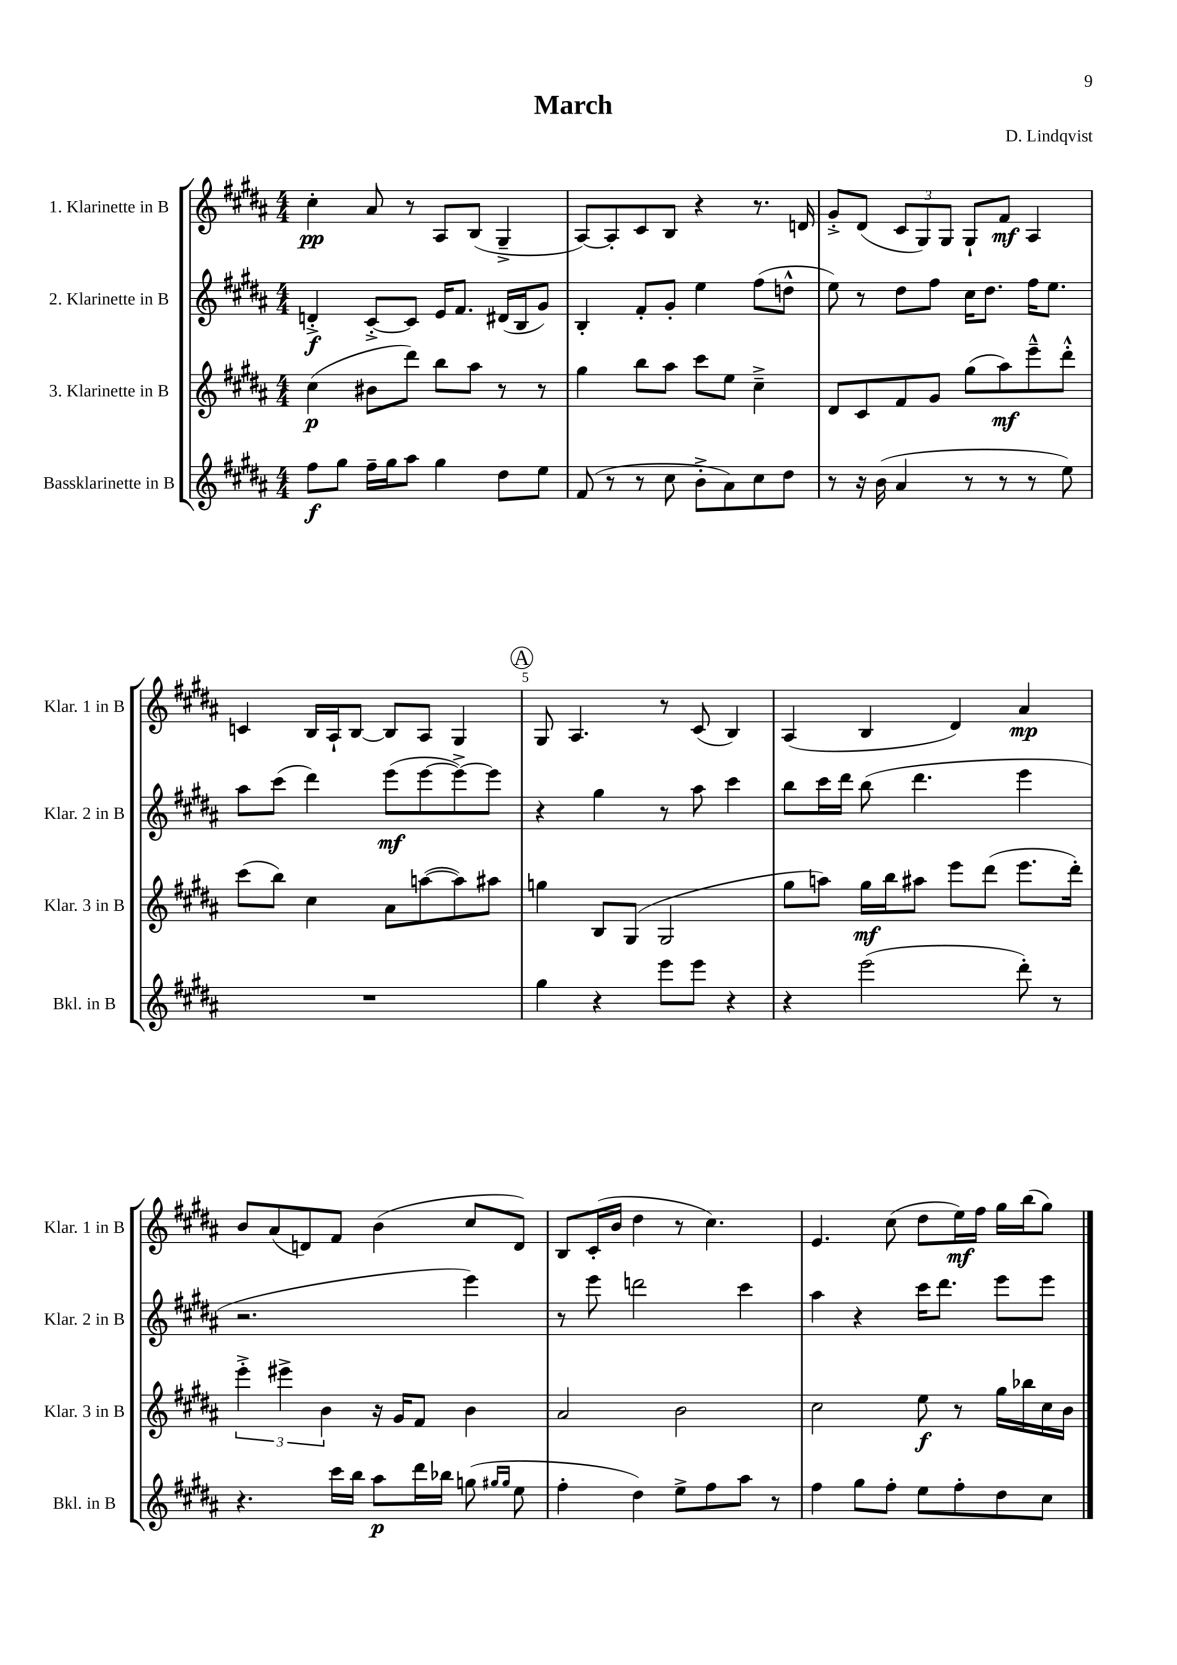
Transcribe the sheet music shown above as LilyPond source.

\header { title = "March" composer = "D. Lindqvist" }
<<
\new StaffGroup <<
\new Staff = "s0" \with { instrumentName = "1. Klarinette in B" shortInstrumentName = "Klar. 1 in B" } {
    \clef treble \key b \major \numericTimeSignature \time 4/4
    cis''4-.\pp ais'8 r8 ais8 b8( gis4---> |
    ais8~) ais8-. cis'8 b8 r4 r8. d'16 |
    gis'8-.-> dis'8( \tuplet 3/2 { cis'8 gis8) gis8 } gis8-! fis'8\mf ais4 |
    c'4 b16 ais16-! b8~ b8 ais8 gis4 |
    \mark \markup { \circle "A" } gis8 ais4. r8 cis'8( b4) |
    ais4( b4 dis'4) ais'4\mp |
    b'8 ais'8( d'8) fis'8 b'4( cis''8 d'8) |
    b8 cis'16-.( b'16 dis''4 r8 cis''4.) |
    e'4. cis''8( dis''8 e''16\mf) fis''16 gis''16 b''16( gis''8) \bar "|." |
}
\new Staff = "s1" \with { instrumentName = "2. Klarinette in B" shortInstrumentName = "Klar. 2 in B" } {
    \clef treble \key b \major \numericTimeSignature \time 4/4
    d'4-.->\f cis'8~-.-> cis'8 e'16 fis'8. dis'16( b16 gis'8) |
    b4-. fis'8-. gis'8-. e''4 fis''8( d''8-^ |
    e''8) r8 dis''8 fis''8 cis''16 dis''8. fis''16 e''8. |
    ais''8 cis'''8( dis'''4) e'''8\mf( e'''8~ e'''8~->) e'''8 |
    \mark \markup { \circle "A" } r4 gis''4 r8 ais''8 cis'''4 |
    b''8 cis'''16 dis'''16 b''8( dis'''4. e'''4 |
    r2. e'''4) |
    r8 e'''8 d'''2 cis'''4 |
    ais''4 r4 cis'''16 dis'''8. e'''8 e'''8 \bar "|." |
}
\new Staff = "s2" \with { instrumentName = "3. Klarinette in B" shortInstrumentName = "Klar. 3 in B" } {
    \clef treble \key b \major \numericTimeSignature \time 4/4
    cis''4\p( bis'8 dis'''8) b''8 ais''8 r8 r8 |
    gis''4 b''8 ais''8 cis'''8 e''8 cis''4---> |
    dis'8 cis'8 fis'8 gis'8 gis''8( ais''8\mf) e'''8---^ dis'''8-.-^ |
    cis'''8( b''8) cis''4 ais'8 a''8~( a''8) ais''8 |
    \mark \markup { \circle "A" } g''4 b8 gis8( gis2 |
    gis''8 a''8) gis''16\mf b''16 ais''8 e'''8 dis'''8( e'''8. dis'''16-.) |
    \tuplet 3/2 { e'''4-.-> eis'''4-> b'4 } r16 gis'16 fis'8 b'4 |
    ais'2 b'2 |
    cis''2 e''8\f r8 gis''16 bes''16 cis''16 b'16 \bar "|." |
}
\new Staff = "s3" \with { instrumentName = "Bassklarinette in B" shortInstrumentName = "Bkl. in B" } {
    \clef treble \key b \major \numericTimeSignature \time 4/4
    fis''8\f gis''8 fis''16-- gis''16 ais''8 gis''4 dis''8 e''8 |
    fis'8( r8 r8 cis''8 b'8-.-> ais'8) cis''8 dis''8 |
    r8 r16 b'16( ais'4 r8 r8 r8 e''8) |
    R1 |
    \mark \markup { \circle "A" } gis''4 r4 e'''8 e'''8 r4 |
    r4 e'''2( dis'''8-.) r8 |
    r4. cis'''16 b''16 ais''8\p dis'''16 bes''16 g''8( \grace { gis''16 gis''16 } e''8 |
    fis''4-. dis''4) e''8-> fis''8 ais''8 r8 |
    fis''4 gis''8 fis''8-. e''8 fis''8-. dis''8 cis''8 \bar "|." |
}
>>
>>
\layout { \context { \Score \override BarNumber.break-visibility = ##(#f #t #t) barNumberVisibility = #(every-nth-bar-number-visible 5) } }
